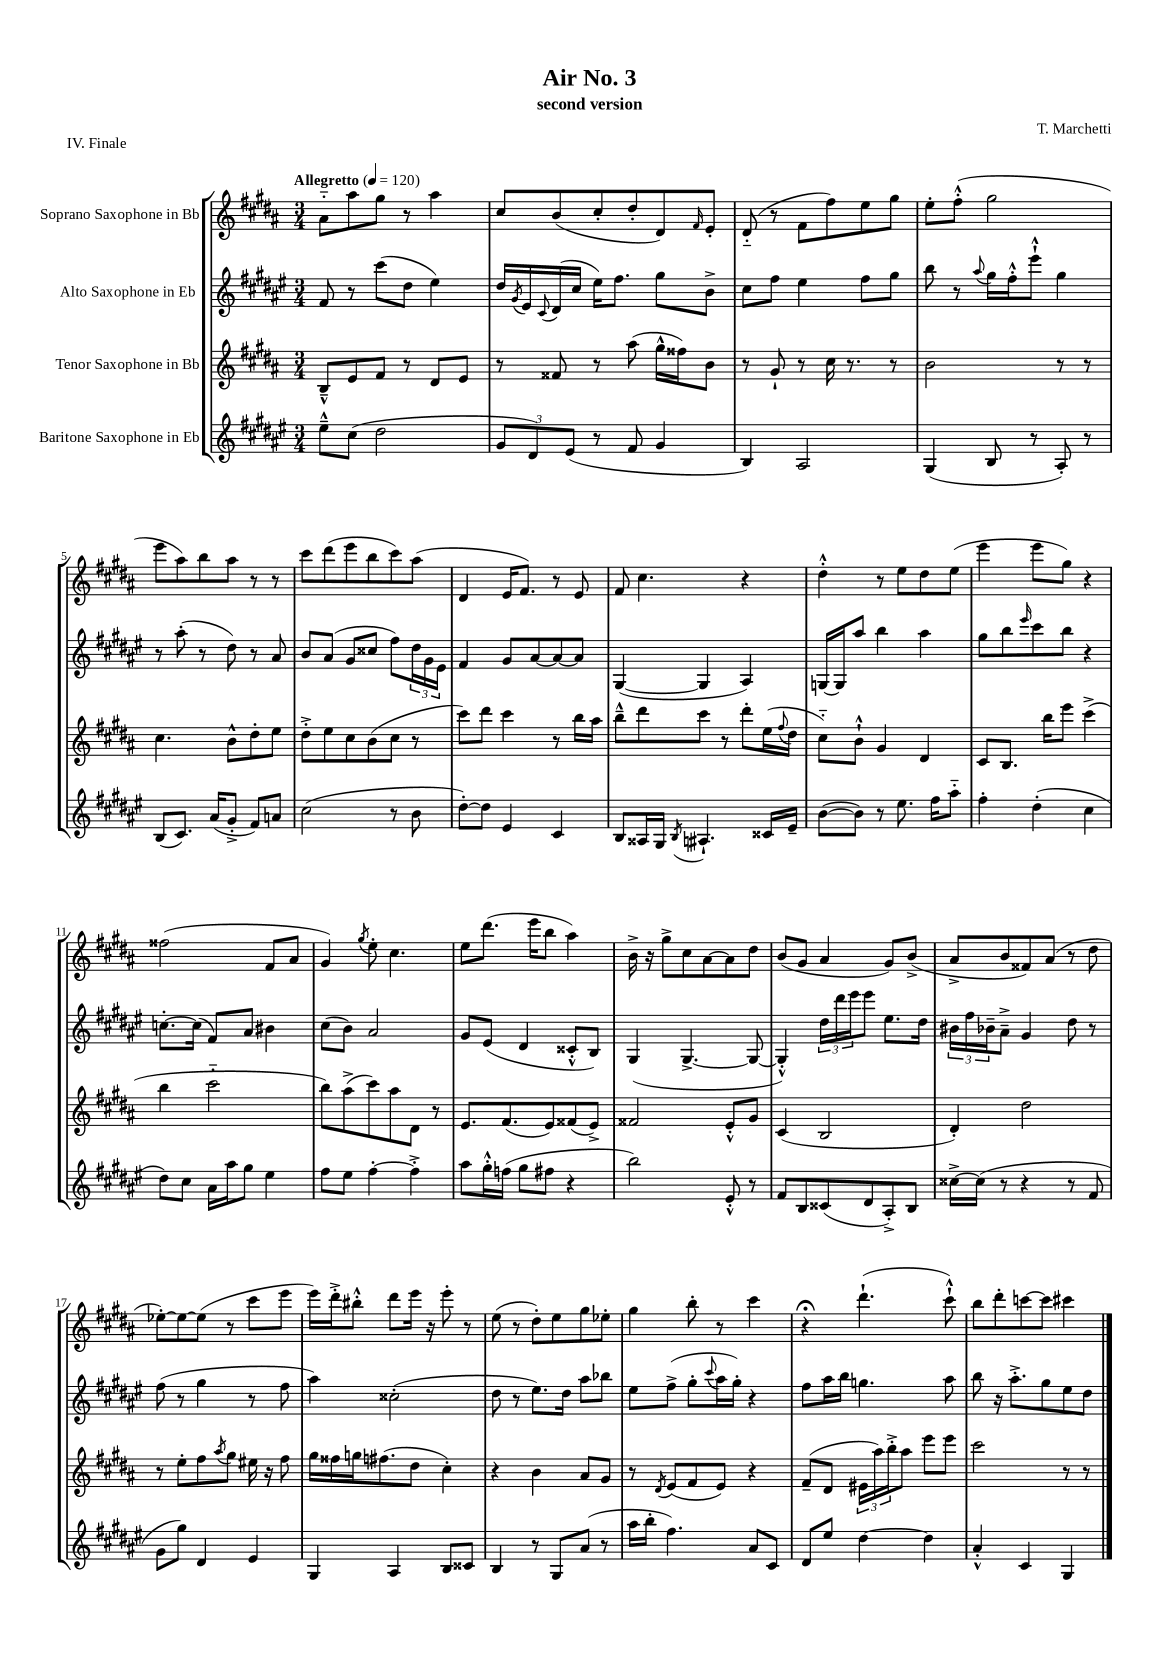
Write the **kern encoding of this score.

**kern	**kern	**kern	**kern
*staff4	*staff3	*staff2	*staff1
*clefG2	*clefG2	*clefG2	*clefG2
*k[f#c#g#d#a#e#]	*k[f#c#g#d#a#]	*k[f#c#g#d#a#e#]	*k[f#c#g#d#a#]
*M3/4	*M3/4	*M3/4	*M3/4
*MM120	*MM120	*MM120	*MM120
8ee#~^^\L	8B~^^/L	8f#/	8a#'~\L
(8cc#\J	8e/	8r	8aa#\
2dd#\	8f#/J	(8ccc#\L	8gg#\J
.	8r	8dd#\J	8r
.	8d#/L	4ee#\)	4aa#\
.	8e/J	.	.
=	=	=	=
12g#/L	8r	16dd#/LL	8cc#/L
.	.	8qg#/	.
.	.	16e#/	.
12d#/)	.	.	.
.	.	8qqc#/	.
.	8f##/	(16d#/	(8b/
(12e#/J	.	.	.
.	.	16cc#/JJ	.
8r	8r	16ee#\LK)	8cc#'/
.	.	8.ff#\J	.
8f#/	(8aa#\	.	8dd#'/
4g#/	16gg#^^\LL	8gg#\L	8d#/)
.	16ff##\J)	.	.
.	.	.	16qqf#/
.	8b\J	8b^\J	8e'/J
=	=	=	=
4B/)	8r	8cc#\L	(8d#'~/
.	8g#`/	8ff#\J	8r
2A#/	8r	4ee#\	8f#\L
.	16cc#\	.	8ff#\)
.	8.r	.	.
.	.	8ff#\L	8ee\
.	8r	8gg#\J	8gg#\J
=	=	=	=
(4G#/	2b\	8bb\	8ee'\L
.	.	8r	(8ff#'^^\J
.	.	8qqaa#/	.
8B/	.	16gg#\LL	2gg#\
.	.	16ff#'^^\J	.
8r	.	8eee#`^^\J	.
8A#'/)	8r	4gg#\	.
8r	8r	.	.
=	=	=	=
(8B/L	4.cc#\	8r	8eee\L
8.c#/J)	.	(8aa#'\	8aa#\)
.	.	8r	8bb\
(16a#/LK	.	.	.
8g#'^/J	8b^^\L	8dd#\)	8aa#\J
8f#/L)	8dd#'\	8r	8r
8a/J	8ee\J	8a#/	8r
=	=	=	=
(2cc#\	8dd#'^\L	8b/L	8ccc#\L
.	8ee\	(8a#/J	(8ddd#\
.	8cc#\	8g#/L	8eee\
.	(8b\	8cc##/J	8bb\
8r	8cc#\J	8ff#\L)	8ccc#\)
8b\	8r	24dd#\L	(8aa#\J
.	.	24g#\	.
.	.	24e#\JJ	.
=	=	=	=
[8dd#'\L)	8ccc#\L)	4f#/	4d#/
8dd#\]J	8ddd#\J	.	.
4e#/	4ccc#\	8g#/L	16e/LK
.	.	.	8.f#/J)
.	.	[8a#/	.
4c#/	8r	8a#/_	8r
.	16bb\LL	8a#/]J	8e/
.	16aa#\JJ	.	.
=	=	=	=
8B/L	8bb~^^\L	([4G#/	8f#/
16A##/L	8ddd#\	.	4.cc#\
16G#/JJ	.	.	.
8qB/	.	.	.
4.A#`/	8ccc#\J	4G#/]	.
.	8r	.	.
.	8ddd#'\L	4A#/)	4r
16c##/LL	(16ee\L	.	.
.	8qqff#/	.	.
16e#~/JJ	16dd#\JJ	.	.
=	=	=	=
([8b\L	8cc#'~\L)	[16G/LL	4dd#'^^\
.	.	16G/]J	.
8b\]J)	8b`^^\J	8aa#/J	.
8r	4g#/	4bb\	8r
8.ee#\	.	.	8ee\L
.	4d#/	4aa#\	8dd#\
16ff#\LK	.	.	.
8aa#'~\J	.	.	(8ee\J
=	=	=	=
4ff#'\	8c#/L	8gg#\L	4eee\
.	8.B/J	8bb\	.
.	.	16qqeee#/	.
(4dd#'\	.	8ccc#\	8eee\L
.	16bb\LK	.	.
.	8eee\J	8bb\J	8gg#\J)
4cc#\	(4ccc#^\	4r	4r
=	=	=	=
8dd#\L)	4bb\	[8.cc'\L	(2ff##\
8cc#\J	.	.	.
.	.	(16cc\]Jk	.
16a#\LL	2ccc#'~\	8f#/L)	.
16aa#\J	.	.	.
8gg#\J	.	8a#/J	.
4ee#\	.	4b#\	8f#/L
.	.	.	8a#/J
=	=	=	=
8ff#\L	8bb\L)	(8cc#\L	4g#/)
8ee#\J	(8aa#^\	8b\J)	.
.	.	.	8qgg#/
[4ff#'\	8ccc#\)	2a#/	8ee'\
.	8aa#\	.	4.cc#\
4ff#'^\]	8d#\J	.	.
.	8r	.	.
=	=	=	=
8aa#\L	8.e/L	8g#/L	8ee\L
16gg#'^^\L	.	(8e#/J	(8.ddd#\J
(16ff\JJ	(8.f#/	.	.
8gg#\L	.	4d#/	.
.	.	.	16eee\LK
8ff#\J	8e/)	.	8bb\J
4r	(8f##/	8c##'^^/L	4aa#\)
.	8e^/J)	8B/J)	.
=	=	=	=
2bb\)	2f##/	(4G#/	16b^\
.	.	.	16r
.	.	.	8gg#^\L
.	.	[4.G#^/	8cc#\
.	.	.	[8a#\
8e#'^^/	8e'^^/L	.	8a#\]
8r	8g#/J	8G#/_	8dd#\J
=	=	=	=
8f#/L	(4c#/	4G#'^^/])	(8b/L
8B/	.	.	8g#/J
(8c##/	2B/	24dd#\LL	4a#/
.	.	24ddd#\	.
.	.	24eee#\J	.
8d#/	.	8eee#\J	.
8A#'^/)	.	8.ee#\L	8g#/L)
8B/J	.	.	(8b^/J
.	.	16dd#\Jk	.
=	=	=	=
[16cc##^\LL	4d#'/)	24b#\LL	8a#^/L
.	.	24ff#\	.
(16cc##\]JJ	.	.	.
.	.	24b-~\J	.
8r	.	8a#~^\J	8b/
4r	2dd#\	4g#/	8f##/)
.	.	.	(8a#/J
8r	.	8dd#\	8r
8f#/	.	8r	8dd#\
=	=	=	=
8g#\L	8r	(8ff#\	[8ee-'\L)
8gg#\J)	8ee'\L	8r	8ee-\_
4d#/	8ff#\	4gg#\	(8ee-\]J
.	8qaa#/	.	.
.	8gg#\J	.	8r
4e#/	16ee#\	8r	8ccc#\L
.	16r	.	.
.	8ff#\	8ff#\	8eee\J
=	=	=	=
4G#/	16gg#\LL	4aa#\)	16eee\LL)
.	16ff##\	.	16ddd#'^\J
.	16gg\J	.	8bb#'^^\J
.	(8.ff#\	.	.
4A#/	.	(2cc##'\	8ddd#\L
.	8dd#\J	.	16eee\Jk
.	.	.	16r
8B/L	4cc#'\)	.	8eee'\
8c##/J	.	.	8r
=	=	=	=
4B/	4r	8dd#\	(8ee\
.	.	8r	8r
8r	4b\	8.ee#\L)	8dd#'\L)
8G#/L	.	.	8ee\
.	.	16dd#\Jk	.
(8a#/J	8a#/L	8aa#\L	8gg#\
8r	8g#/J	8bb-\J	8ee-'\J
=	=	=	=
16aa#\LL	8r	8ee#\L	4gg#\
16bb'\JJ	.	.	.
.	8qd#/	.	.
4.ff#\)	(8e/L	(8ff#^\J	.
.	8f#/	8gg#'\L	8bb'\
.	.	8qqccc#/	.
.	8e/J)	16aa#\L	8r
.	.	16gg#'\JJ)	.
8a#/L	4r	4r	4ccc#\
8c#/J	.	.	.
=	=	=	=
8d#/L	(8f#~/L	8ff#\L	4r;
8ee#/J	8d#/J	16aa#\L	.
.	.	16bb\JJ	.
[4dd#\	24e#\LL	4.gg\	(4.ddd#`\
.	24aa#\)	.	.
.	24bb'^\J	.	.
.	8aa#\J	.	.
4dd#\]	8eee\L	.	.
.	8eee\J	8aa#\	8ccc#`^^\)
=	=	=	=
4a#'^^/	2ccc#\	8bb\	8bb\L
.	.	16r	8ddd#'\
.	.	8.aa#'^\L	.
4c#/	.	.	[8ccc\
.	.	8gg#\	8ccc\]J
4G#/	8r	8ee#\	4ccc#\
.	8r	8dd#\J	.
==	==	==	==
*-	*-	*-	*-
